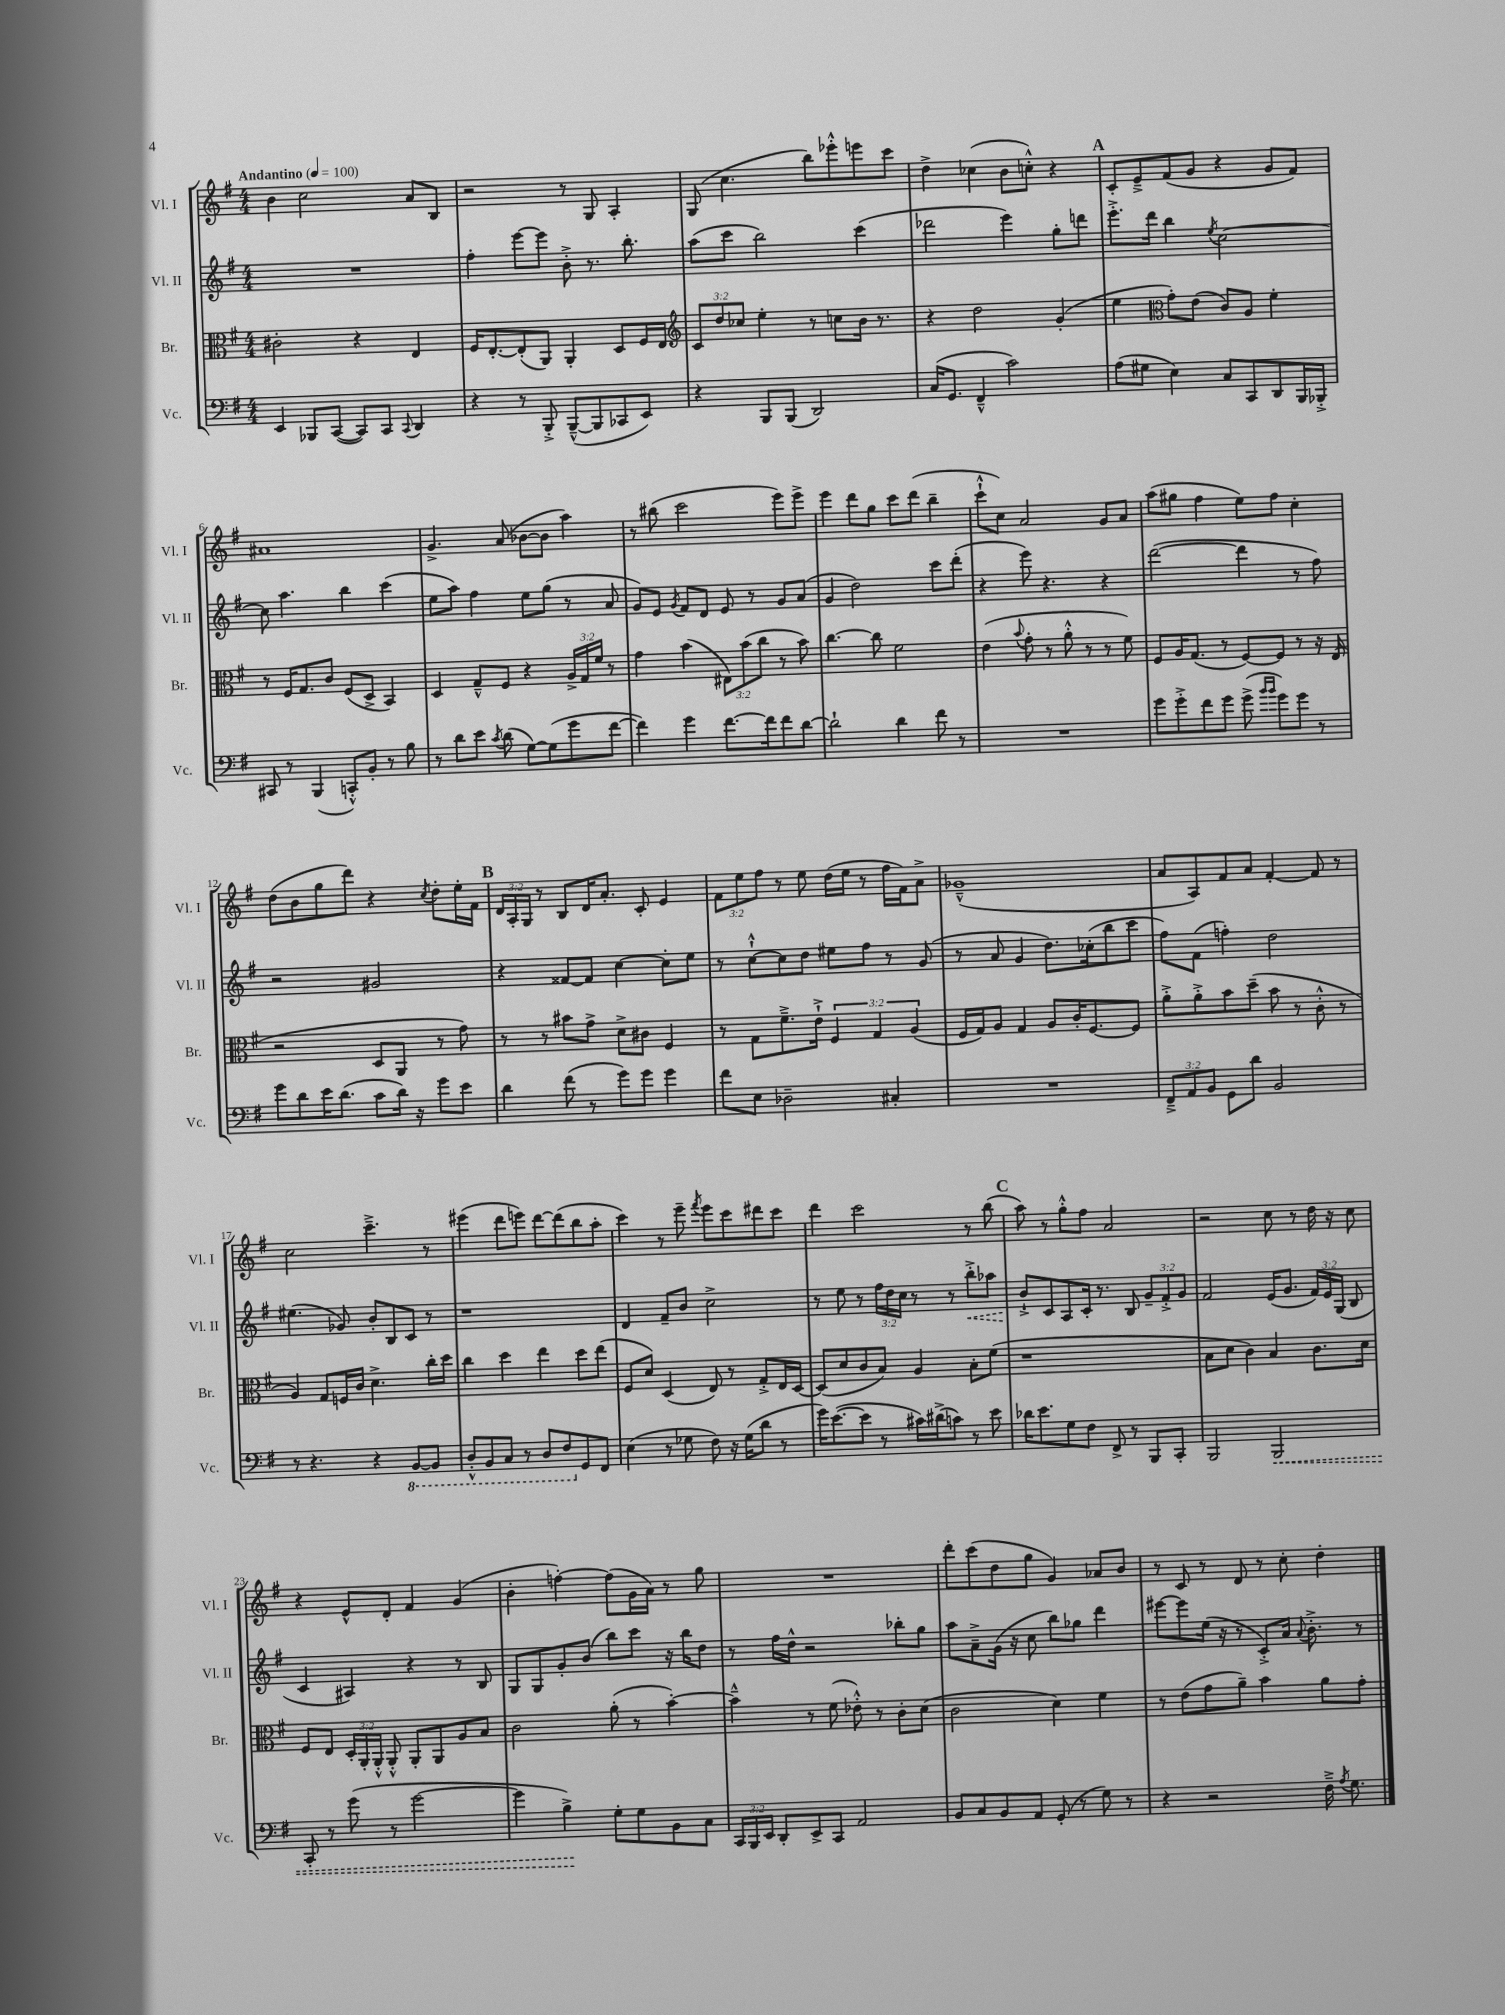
<<
\new StaffGroup <<
\new Staff = "s0" \with { instrumentName = "Vl. I" shortInstrumentName = "Vl. I" } {
    \clef treble \key g \major \numericTimeSignature \time 4/4 \override Staff.TupletNumber.text = #tuplet-number::calc-fraction-text \tempo "Andantino" 4 = 100
    \autoBeamOff b'4 c''2 a'8[ b8] |
    r2 r8 g8 a4-. |
    g8( c''4. b''8[) ees'''8-.-^ e'''8 c'''8] |
    d''4-> ces''4( b'8[ c''8]-.-^) r4 |
    \mark \markup { \bold "A" } c'8[-. e'8---> fis'8( g'8] r4 g'8[ fis'8]) |
    ais'1 |
    g'4.-> a'8( bes'8[~ bes'8] a''4) |
    r8 bis''8( c'''2 e'''8[) e'''8]-> |
    e'''4 d'''8[ g''8] c'''8[ d'''8]( b''4-- |
    c'''8[-!-^ c''8]) a'2 g'8[ a'8] |
    a''8[( gis''8] fis''4 e''8[) fis''8] c''4-. |
    d''8[( b'8 g''8 d'''8]) r4 \acciaccatura { c''8 } d''8[-. e''16-. fis'16] |
    \mark \markup { \bold "B" } \tuplet 3/2 { d'16[ a16-. g16] } r8 b8[ d'16 a'8.]-. c'8-. e'4 |
    \tuplet 3/2 { fis'8[ e''8 fis''8] } r8 e''8 d''16[( e''16] r8 fis''16[ fis'16) a'8]-> |
    ges'1---^( |
    a'8[ a8) fis'8 a'8] fis'4~-. fis'8 r8 |
    c''2 c'''4.---> r8 |
    eis'''4( d'''8[ e'''8]) d'''8[~ d'''8( b''8 a''8]-. |
    c'''4) r8 e'''8-- \acciaccatura { fis'''8 } e'''8[ c'''8 dis'''8 c'''8] |
    d'''4 c'''2 r8 b''8( |
    \mark \markup { \bold "C" } a''8) r8 g''8[-.-^ fis''8] a'2 |
    r2 c''8 r8 d''16 r16 c''8 |
    r4 e'8[-^ d'8]-. fis'4 g'4( |
    b'4-. f''4~-.) f''8[( g'16 a'16]) r8 g''8 |
    R1 |
    d'''8[-. c'''8( d''8 g''8] g'4) aes'8[ b'8] |
    r8 c'8 r8 d'8 r8 c''8-. d''4-. \bar "|." |
}
\new Staff = "s1" \with { instrumentName = "Vl. II" shortInstrumentName = "Vl. II" } {
    \clef treble \key g \major \numericTimeSignature \time 4/4 \override Staff.TupletNumber.text = #tuplet-number::calc-fraction-text
    \autoBeamOff R1 |
    fis''4-. e'''8[~ e'''8] b'8-.-> r8. b''8.-. |
    a''8[( c'''8] b''2) c'''4( |
    des'''2 e'''4) g''8[-. d'''8] |
    \mark \markup { \bold "A" } e'''8.[-.-> d'''16] b''4 \acciaccatura { e''8 } c''2~ |
    c''8 a''4. b''4 c'''4( |
    e''8[ a''8]) fis''4 e''8[ g''8]( r8 a'8 |
    g'8[) e'8] \acciaccatura { g'8 } fis'8[ d'8] e'8 r8 g'8[ a'8]( |
    g'4 d''2) c'''8[ d'''8]-.( |
    r4 e'''8) r4. r4 |
    d'''2~( d'''4 r8 fis''8) |
    r2 gis'2 |
    \mark \markup { \bold "B" } r4 fisis'8[~ fisis'8] c''4~ c''8[-. e''8] |
    r8 c''8[~-!-^ c''8 d''8] eis''8[ fis''8] r8 g'8( |
    r8 a'8 g'4 d''8.[) ces''16-.( b''8 c'''8] |
    fis''8[) fis'8]( f''4-.) d''2 |
    eis''4.( ges'8) b'8[-. b8 c'8] r8 |
    r1 |
    d'4 fis'8[-- b'8] c''2-> |
    r8 e''8 r8 \tuplet 3/2 { fis''16[ d''16 c''16] } r8 r8 \once \override Hairpin.style = #'dashed-line b''8[-.->\< aes''8] |
    \mark \markup { \bold "C" } b'8[-!->\! c'8 a8 c'16]-. r8. b8 \tuplet 3/2 { g'8[-- fis'8-.-> g'8] } |
    fis'2 e'16[( g'8.] \tuplet 3/2 { fis'16[) e'16 g16]( } b8 |
    c'4 ais4) r4 r8 b8 |
    g8[ g8 g'8-. b'8]( b''8[) c'''8] r16 b''16[ d''8] |
    r8 fis''16[ d''16]-^ r2 bes''8[-. g''8] |
    a''8[ a'8---> g'16]( r16 c''8 b''8[) ges''8] d'''4 |
    eis'''8[~ eis'''8 e''16]( r16 r8 c'8[-.->) a'16] \appoggiatura { a'8 } b'8.-.-> r8 \bar "|." |
}
\new Staff = "s2" \with { instrumentName = "Br." shortInstrumentName = "Br." } {
    \clef alto \key g \major \numericTimeSignature \time 4/4 \override Staff.TupletNumber.text = #tuplet-number::calc-fraction-text
    \autoBeamOff cis'2-. r4 e4 |
    fis16[ e8.~-. e8-.( a,8]) a,4-. d8[ fis16 e16] |
    \clef treble \tuplet 3/2 { c'8[ d''8 ces''8] } e''4-. r8 c''8[ b'16] r8. |
    r4 d''2 g'4-.( |
    \mark \markup { \bold "A" } e''4 \clef alto g'8[-.) e'8]( c'8[) a8] fis'4-. |
    r8 fis16[ g8. c'8] fis8[( d8]-> b,4) |
    d4 g8[---^ fis8] r4 \tuplet 3/2 { a16[-> g16 fis'16] } r8 |
    g'4 b'4( \tuplet 3/2 { eis8[) b'8( c''8] } r8 b'8) |
    c''4.~ c''8 fis'2 |
    e'4( \appoggiatura { b'8 } g'8-. r8 a'8-.-^ r8 r8 fis'8) |
    fis8[ a16 g8.]( r8 fis8[~) fis8] r8 r16 e16( |
    r2 d8[ a,8] r8 g'8) |
    \mark \markup { \bold "B" } r8 r8 bis'8[ g'8]-> d'8[-> cis'8] fis4 |
    r8 g8[ fis'8.---> e'16]-!-> \tuplet 3/2 { fis4 g4 a4( } |
    fis16[ g16) a8] g4 a8[ c'16-. fis8.~ fis8] |
    a'8[-.-> a'8-.-> b'8 d''8]--( b'8 r8 c'8-.-^ r8 |
    a4) g8[ f16 c'16] d'4.-> c''16[-. d''16] |
    c''4 d''4 e''4 d''8[ e''8]( |
    fis8[ d'8]) d4( e8) r8 g8[-.-> e16 d16]~ |
    d8[( d'8 c'8 b8]) a4 b8[-. fis'8]( |
    \mark \markup { \bold "C" } r1 |
    b8[ d'8] c'4) b4 c'8.[ d'16] |
    fis8[ e8] \tuplet 3/2 { d16[-. a,16-. a,16]-.-^ } a,8-.-^ a,8[-. a,8 a8 b8] |
    c'2 a'8-.( r8 b'4~-.) |
    b'4---^ r8 fis'8( ees'8-.-^) r8 c'8[-. d'8]( |
    c'2 d'4) fis'4 |
    r8 e'8[( g'8 a'8]--) b'4 a'8[ g'8]-. \bar "|." |
}
\new Staff = "s3" \with { instrumentName = "Vc." shortInstrumentName = "Vc." } {
    \clef bass \key g \major \numericTimeSignature \time 4/4 \override Staff.TupletNumber.text = #tuplet-number::calc-fraction-text
    \autoBeamOff e,4 bes,,8[ c,8]~( c,8[) c,8] \appoggiatura { c,8 } d,4 |
    r4 r8 b,,8-.-> b,,8[~---^( b,,8 ces,8 e,8]) |
    r4 b,,8[ b,,8]( d,2) |
    c16[( g,8.] fis,4---^ c'2) |
    \mark \markup { \bold "A" } a8[( gis8] e4) c8[ c,8 d,8 b,,16 bes,,16]-.-> |
    cis,8 r8 b,,4( c,8[-.-^) b,8]-. r8 b8 |
    r8 d'8[ e'8] \acciaccatura { c'8 } d'8( g8[~) g8( g'8 fis'8]~ |
    fis'4) g'4 fis'8.[~ fis'16 fis'8 d'8]~ |
    d'2-! d'4 fis'8 r8 |
    R1 |
    g'8[ g'8-.-> fis'8 g'8] g'8->( \grace { b'16[ b'16] } g'8[) g'8] r8 |
    g'8[ d'8 e'16 d'8.]( c'8[ d'16]) r16 g'8[ e'8] |
    \mark \markup { \bold "B" } d'4 fis'8( r8 g'8[) g'8] g'4 |
    fis'8[ e8] des2-- cis4-. |
    R1 |
    \tuplet 3/2 { fis,8[---> a,8 b,8] } g,8[ d'8] b,2 |
    r8 r4. r4 \ottava #-1 b,,8[~ b,,8] |
    d,8[-.-^ b,,8 c,8] r8 d,8[ fis,8 \ottava #0 g,8 fis,8] |
    e4( r8 ges8 fis8) r16 ges16[( d'8] r8 |
    g'16[) e'8.~( e'8] r8 cis'16[) dis'16->( c'8]) r8 e'8 |
    \mark \markup { \bold "C" } des'16[ e'8. g8 fis8] fis,8-> r8 b,,8[ c,8]-. |
    b,,2 \once \override Hairpin.style = #'dashed-line b,,2\< |
    c,8-. r8 g'8( r8 g'2~ |
    g'4 b4->\!) g8[-. g8 b,8 c8] |
    \tuplet 3/2 { c,16[ b,,16 e,16] } d,8[-. e,8-> c,8] a,2 |
    b,8[ c8 b,8 a,8] g,8-.( r8 g8) r8 |
    r4 r2 fis16---> \acciaccatura { a8 } g8. \bar "|." |
}
>>
>>
